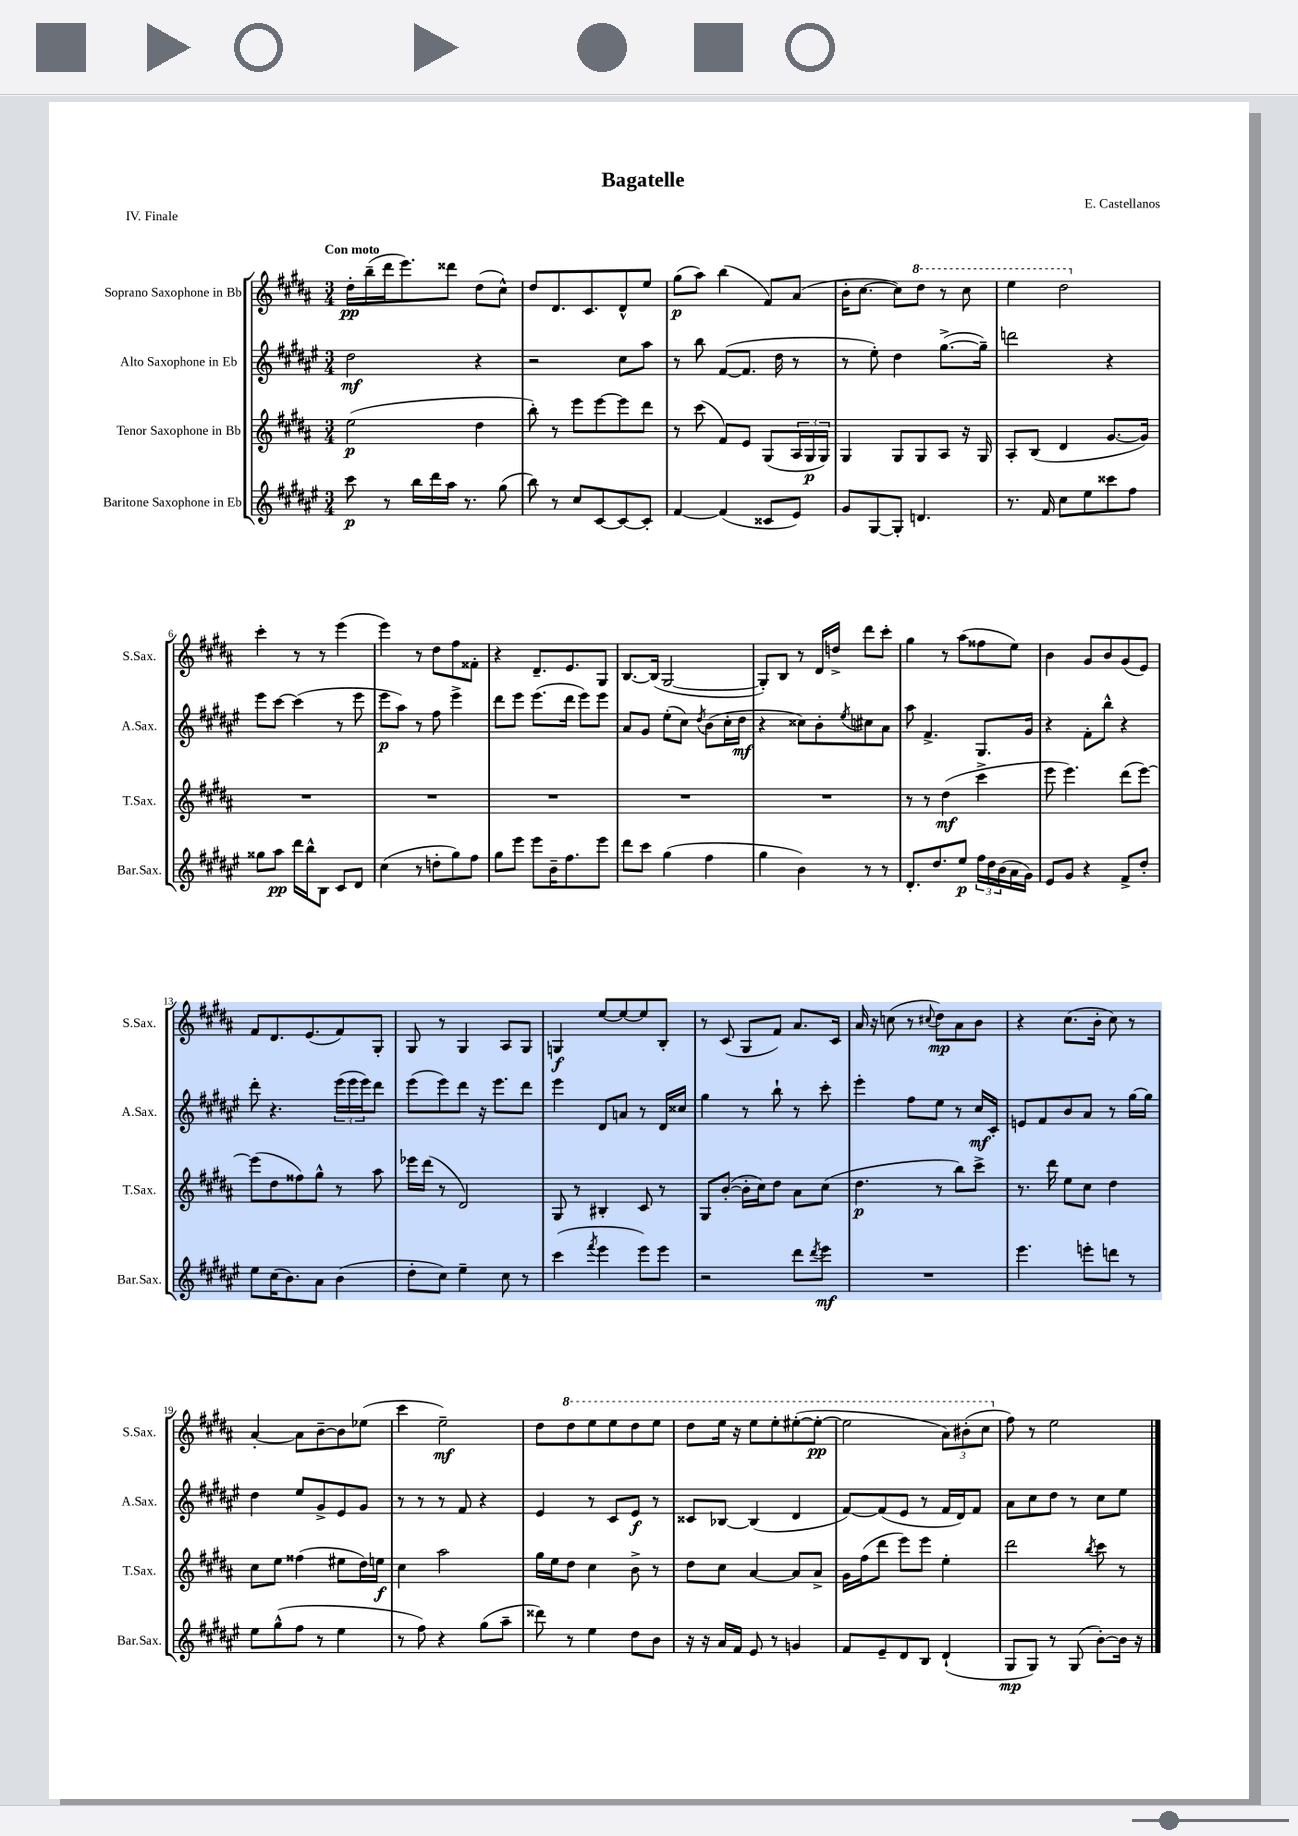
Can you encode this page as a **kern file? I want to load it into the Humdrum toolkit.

**kern	**dynam	**kern	**dynam	**kern	**dynam	**kern	**dynam
*part4	*part4	*part3	*part3	*part2	*part2	*part1	*part1
*staff4	*staff4	*staff3	*staff3	*staff2	*staff2	*staff1	*staff1
*I"Baritone Saxophone in Eb	*	*I"Tenor Saxophone in Bb	*	*I"Alto Saxophone in Eb	*	*I"Soprano Saxophone in Bb	*
*I'Bar.Sax.	*	*I'T.Sax.	*	*I'A.Sax.	*	*I'S.Sax.	*
*clefG2	*	*clefG2	*	*clefG2	*	*clefG2	*
*k[f#c#g#d#a#e#]	*	*k[f#c#g#d#a#]	*	*k[f#c#g#d#a#e#]	*	*k[f#c#g#d#a#]	*
*M3/4	*	*M3/4	*	*M3/4	*	*M3/4	*
=1	=1	=1	=1	=1	=1	=1	=1
!	!	!	!	!	!	!LO:TX:a:B:t=Con moto	!
8ccc#\	p	(2ee\	p	2dd#\	mf	16dd#'\LL	pp
.	.	.	.	.	.	(16bb~\	.
8r	.	.	.	.	.	16ddd#\J	.
.	.	.	.	.	.	8.eee\)	.
16bb\LL	.	.	.	.	.	.	.
16ddd#\	.	.	.	.	.	.	.
16aa#\JJ	.	.	.	.	.	8ddd##X\J	.
8.r	.	.	.	.	.	.	.
.	.	4dd#\	.	4r	.	(8dd#\L	.
(8gg#\	.	.	.	.	.	8cc#^^\J)	.
=2	=2	=2	=2	=2	=2	=2	=2
8bb\)	.	8bb'\)	.	2r	.	8dd#/L	.
8r	.	8r	.	.	.	8.d#/	.
8cc#/L	.	8eee\L	.	.	.	.	.
.	.	.	.	.	.	8.c#/	.
[8c#/	.	[8eee\	.	.	.	.	.
8c#/_	.	8eee\]	.	8cc#\L	.	8d#^^/	.
8c#'/J]	.	8ddd#\J	.	8aa#\J	.	8ee/J	.
=3	=3	=3	=3	=3	=3	=3	=3
[4f#/	.	8r	.	8r	.	(8gg#\L	p
.	.	(8ccc#\	.	8bb\	.	8aa#\J)	.
(4f#/]	.	8f#/L)	.	([8f#/L	.	(4bb\	.
.	.	8e/J	.	8.f#/J]	.	.	.
8c##X/L	.	(8G#/L	.	.	.	8f#/L)	.
.	.	.	.	16dd#\	.	.	.
8e#/J)	.	24A#/L	.	8r	.	(8a#/J	.
.	.	24G#/	p	.	.	.	.
.	.	24G#/JJ)	.	.	.	.	.
=4	=4	=4	=4	=4	=4	=4	=4
8g#/L	.	4G#/	.	8r	.	16b'\KL	.
.	.	.	.	.	.	[8.cc#\J	.
[8G#/	.	.	.	8ee#'\)	.	.	.
8G#'/J]	.	8G#/L	.	4dd#\	.	8cc#\L])	.
*	*	*	*	*	*	*8va	*
4.dn/	.	8G#/	.	.	.	8ddd#\J	.
.	.	8A#/J	.	([8.gg#^\L	.	8r	.
.	.	16r	.	.	.	8ccc#\	.
.	.	16G#/	.	16gg#~\Jk])	.	.	.
=5	=5	=5	=5	=5	=5	=5	=5
8.r	.	8A#'/L	.	2dddn\	.	4eee\	.
.	.	(8B/J	.	.	.	.	.
16f#/	.	.	.	.	.	.	.
8cc#\L	.	4d#/	.	.	.	2ddd#\	.
8ee#\	.	.	.	.	.	.	.
8ccc##X\	.	[8.g#/L	.	4r	.	.	.
8ff#\J	.	.	.	.	.	.	.
.	.	16g#/Jk])	.	.	.	.	.
!!LO:LB:g=z
=6	=6	=6	=6	=6	=6	=6	=6
*	*	*	*	*	*	*X8va	*
8gg##X\L	.	2.r	.	8eee#\L	.	4ccc#'\	.
8aa#\J	pp	.	.	[8ccc#\J	.	.	.
16ddd#\LL	.	.	.	(4ccc#\]	.	8r	.
16bb^^\J	.	.	.	.	.	.	.
8B\J	.	.	.	.	.	8r	.
8c#/L	.	.	.	8r	.	(4eee\	.
8d#/J	.	.	.	8eee#\	.	.	.
=7	=7	=7	=7	=7	=7	=7	=7
(4cc#\	.	2.r	.	8eee#\L	p	4eee\)	.
.	.	.	.	8aa#\J)	.	.	.
8r	.	.	.	8r	.	8r	.
8ddn'\L	.	.	.	8ff#\	.	8dd#\L	.
8gg#\)	.	.	.	4eee#^\	.	8ff#\	.
8ff#\J	.	.	.	.	.	8f##X'\J	.
=8	=8	=8	=8	=8	=8	=8	=8
8gg#\L	.	2.r	.	8ddd#\L	.	4r	.
8eee#\J	.	.	.	8eee#\J	.	.	.
8eee#\L	.	.	.	(8.eee#\L	.	8.d#~/L	.
16b~\K	.	.	.	.	.	.	.
8.ff#\	.	.	.	16ddd#\Jk	.	8.e/	.
.	.	.	.	8eee#\L)	.	.	.
8eee#\J	.	.	.	8eee#\J	.	8G#/J	.
=9	=9	=9	=9	=9	=9	=9	=9
8ddd#\L	.	2.r	.	8a#/L	.	[8.B/L	.
8ccc#\J	.	.	.	8g#/J	.	.	.
.	.	.	.	.	.	(16B/Jk]	.
(4gg#\	.	.	.	(8ee#'\L	.	[2G#/	.
.	.	.	.	8cc#\J)	.	.	.
.	.	.	.	8qdd#/	.	.	.
4ff#\	.	.	.	(8b\L	.	.	.
.	.	.	.	16cc#'\L	.	.	.
.	.	.	.	16dd#\JJ	mf	.	.
=10	=10	=10	=10	=10	=10	=10	=10
4gg#\	.	2.r	.	4r	.	8G#'/L])	.
.	.	.	.	.	.	8B/J	.
4b\)	.	.	.	8cc##X\L)	.	8r	.
.	.	.	.	8b'\	.	16d#/LL	.
.	.	.	.	.	.	16ddn^/JJ	.
.	.	.	.	8qee#/	.	.	.
8r	.	.	.	8cc#X\	.	8ddd#\L	.
8r	.	.	.	8a#\J	.	8ccc#'\J	.
=11	=11	=11	=11	=11	=11	=11	=11
8.d#'/L	.	8r	.	8aa#\	.	4gg#\	.
.	.	8r	.	4.f#^/	.	.	.
8.dd#/	.	.	.	.	.	.	.
.	.	(4dd#\	mf	.	.	8r	.
8ee#/J	p	.	.	.	.	(8aa#\L	.
24ff#\LL	.	4ccc#^\	.	8.G#/L	.	8ff##X\	.
24dd#\	.	.	.	.	.	.	.
(24b\	.	.	.	.	.	.	.
16a#\	.	.	.	.	.	8ee\J)	.
16g#\JJ)	.	.	.	16g#/Jk	.	.	.
=12	=12	=12	=12	=12	=12	=12	=12
8e#/L	.	8eee\	.	4r	.	4b\	.
8g#/J	.	4.eee\)	.	.	.	.	.
4r	.	.	.	8f#'\L	.	8g#/L	.
.	.	.	.	8bb^^\J	.	8b/	.
8f#^/L	.	(8ddd#\L	.	4r	.	(8g#/	.
8dd#'/J	.	[8eee\J)	.	.	.	8e/J)	.
!!LO:LB:g=z
=13	=13	=13	=13	=13	=13	=13	=13
8ee#\L	.	(8eee\L]	.	8ddd#'\	.	8f#/L	.
(16cc#\K	.	8dd#\	.	4.r	.	8.d#/	.
8.b\)	.	.	.	.	.	.	.
.	.	8ff##X\)	.	.	.	.	.
.	.	.	.	.	.	(8.e/	.
8a#\J	.	8gg#^^\J	.	.	.	.	.
(4b\	.	8r	.	(24eee#\LL	.	8f#/)	.
.	.	.	.	24eee#\	.	.	.
.	.	.	.	24eee#\J)	.	.	.
.	.	8aa#\	.	8ddd#\J	.	8G#'/J	.
=14	=14	=14	=14	=14	=14	=14	=14
8dd#'\L	.	16eee-X\LL	.	(8eee#\L	.	8G#/	.
.	.	(16ddd#\JJ	.	.	.	.	.
8cc#\J)	.	8r	.	8eee#\)	.	8r	.
4ee#~\	.	2d#/)	.	8ddd#\J	.	4G#/	.
.	.	.	.	16r	.	.	.
.	.	.	.	8.eee#\L	.	.	.
8cc#\	.	.	.	.	.	8A#/L	.
8r	.	.	.	8ddd#\J	.	8G#/J	.
=15	=15	=15	=15	=15	=15	=15	=15
(4ccc#\	.	8G#/	.	4eee#\	.	4Gn/	f
.	.	8r	.	.	.	.	.
8qfff#/	.	.	.	.	.	.	.
4eee#\	.	4B#X'/	.	8d#/L	.	[8ee/L	.
.	.	.	.	8an/J	.	8ee/_	.
8eee#\L)	.	8c#/	.	8r	.	8ee/]	.
8eee#\J	.	8r	.	16d#/LL	.	8B'/J	.
.	.	.	.	16cc##X/JJ	.	.	.
=16	=16	=16	=16	=16	=16	=16	=16
2r	.	8G#/L	.	4gg#\	.	8r	.
.	.	([8b'/J	.	.	.	(8c#/	.
.	.	16b'\LL]	.	8r	.	8G#/L	.
.	.	16cc#\J)	.	.	.	.	.
.	.	8dd#\J	.	8bb`\	.	8f#/J)	.
8ddd#\L	.	8a#\L	.	8r	.	8.a#/L	.
8qddd#/	.	.	.	.	.	.	.
8eee#\J	mf	(8cc#\J	.	8ccc#'\	.	.	.
.	.	.	.	.	.	16c#/Jk	.
=17	=17	=17	=17	=17	=17	=17	=17
2.r	.	4.dd#\	p	4eee#'\	.	16a#/	.
.	.	.	.	.	.	16r	.
.	.	.	.	.	.	(8ccn\	.
.	.	.	.	8ff#\L	.	8r	.
.	.	.	.	.	.	8qqcc#X/	.
.	.	8r	.	8ee#\J	.	8dd#\L)	mp
.	.	8bb\L)	.	8r	.	8a#\	.
.	.	8ccc#^\J	.	16cc#/LL	mf	8b\J	.
.	.	.	.	16c#'/JJ	.	.	.
=18	=18	=18	=18	=18	=18	=18	=18
4.eee#\	.	8.r	.	8en/L	.	4r	.
.	.	.	.	8f#/	.	.	.
.	.	16ddd#\	.	.	.	.	.
.	.	8ee\L	.	8b/	.	(8.cc#\L	.
8eeen'\L	.	8cc#\J	.	8a#/J	.	.	.
.	.	.	.	.	.	16b'\Jk	.
8dddn\J	.	4dd#\	.	8r	.	8cc#\)	.
8r	.	.	.	[16gg#\LL	.	8r	.
.	.	.	.	16gg#\JJ]	.	.	.
!!LO:LB:g=z
=19	=19	=19	=19	=19	=19	=19	=19
8ee#\L	.	8cc#\L	.	4dd#\	.	[4a#'/	.
(8gg#^^\	.	8ee\J	.	.	.	.	.
8ff#\J	.	(4ff##X\	.	8ee#/L	.	8a#\L]	.
8r	.	.	.	8g#^/	.	[8b~\	.
4ee#\	.	8ee#X\L	.	8e#/	.	8b\]	.
.	.	16dd#\L)	.	8g#/J	.	(8ee-X\J	.
.	.	16een\JJ	f	.	.	.	.
=20	=20	=20	=20	=20	=20	=20	=20
8r	.	4cc#\	.	8r	.	4ccc#\	.
8ff#\)	.	.	.	8r	.	.	.
4r	.	2aa#\	.	8r	.	2ee~\)	mf
.	.	.	.	8f#/	.	.	.
(8gg#\L	.	.	.	4r	.	.	.
8aa#~\J	.	.	.	.	.	.	.
=21	=21	=21	=21	=21	=21	=21	=21
8ddd##X\)	.	16gg#\LL	.	4e#/	.	8dd#\L	.
.	.	16ee\J	.	.	.	.	.
*	*	*	*	*	*	*8va	*
8r	.	8dd#\J	.	.	.	8ddd#\	.
4ee#\	.	4cc#\	.	8r	.	8eee\	.
.	.	.	.	8c#/L	.	8eee\	.
8dd#\L	.	8b^\	.	8e#/J	f	8ddd#\	.
8b\J	.	8r	.	8r	.	8eee\J	.
=22	=22	=22	=22	=22	=22	=22	=22
16r	.	8dd#\L	.	8c##X/L	.	8ddd#\L	.
16r	.	.	.	.	.	.	.
16a#/LL	.	8cc#\J	.	[8B-X/J	.	16eee\Jk	.
16f#/JJ	.	.	.	.	.	16r	.
8e#/	.	[4a#/	.	(4B-/]	.	8eee\L	.
8r	.	.	.	.	.	8eee'\	.
4gn/	.	8a#/L]	.	4d#/	.	([8eee#X'\	.
.	.	8a#^/J	.	.	.	8eee#'\J_	pp
=23	=23	=23	=23	=23	=23	=23	=23
8f#/L	.	16g#\LL	.	[8f#/L)	.	2eee#\]	.
.	.	(16ff#\J	.	.	.	.	.
8e#~/	.	8ddd#\J	.	(8f#/]	.	.	.
8d#/	.	8eee\L)	.	8e#/J	.	.	.
8B/J	.	8eee\J	.	8r	.	.	.
(4d#`/	.	4ee'\	.	16f#/LL	.	12aa#\L)	.
.	.	.	.	16d#/J)	.	.	.
.	.	.	.	.	.	(12bb#X'\	.
.	.	.	.	8f#/J	.	.	.
.	.	.	.	.	.	12ccc#\J	.
=24	=24	=24	=24	=24	=24	=24	=24
*	*	*	*	*	*	*X8va	*
8G#/L	mp	2ddd#\	.	8a#\L	.	8ff#\)	.
8G#/J)	.	.	.	8cc#\	.	8r	.
8r	.	.	.	8dd#\J	.	2ee\	.
(8G#/	.	.	.	8r	.	.	.
.	.	8qbb/	.	.	.	.	.
[8b'\L)	.	8ccc#\	.	8cc#\L	.	.	.
16b\Jk]	.	8r	.	8ee#\J	.	.	.
16r	.	.	.	.	.	.	.
==	==	==	==	==	==	==	==
*-	*-	*-	*-	*-	*-	*-	*-
